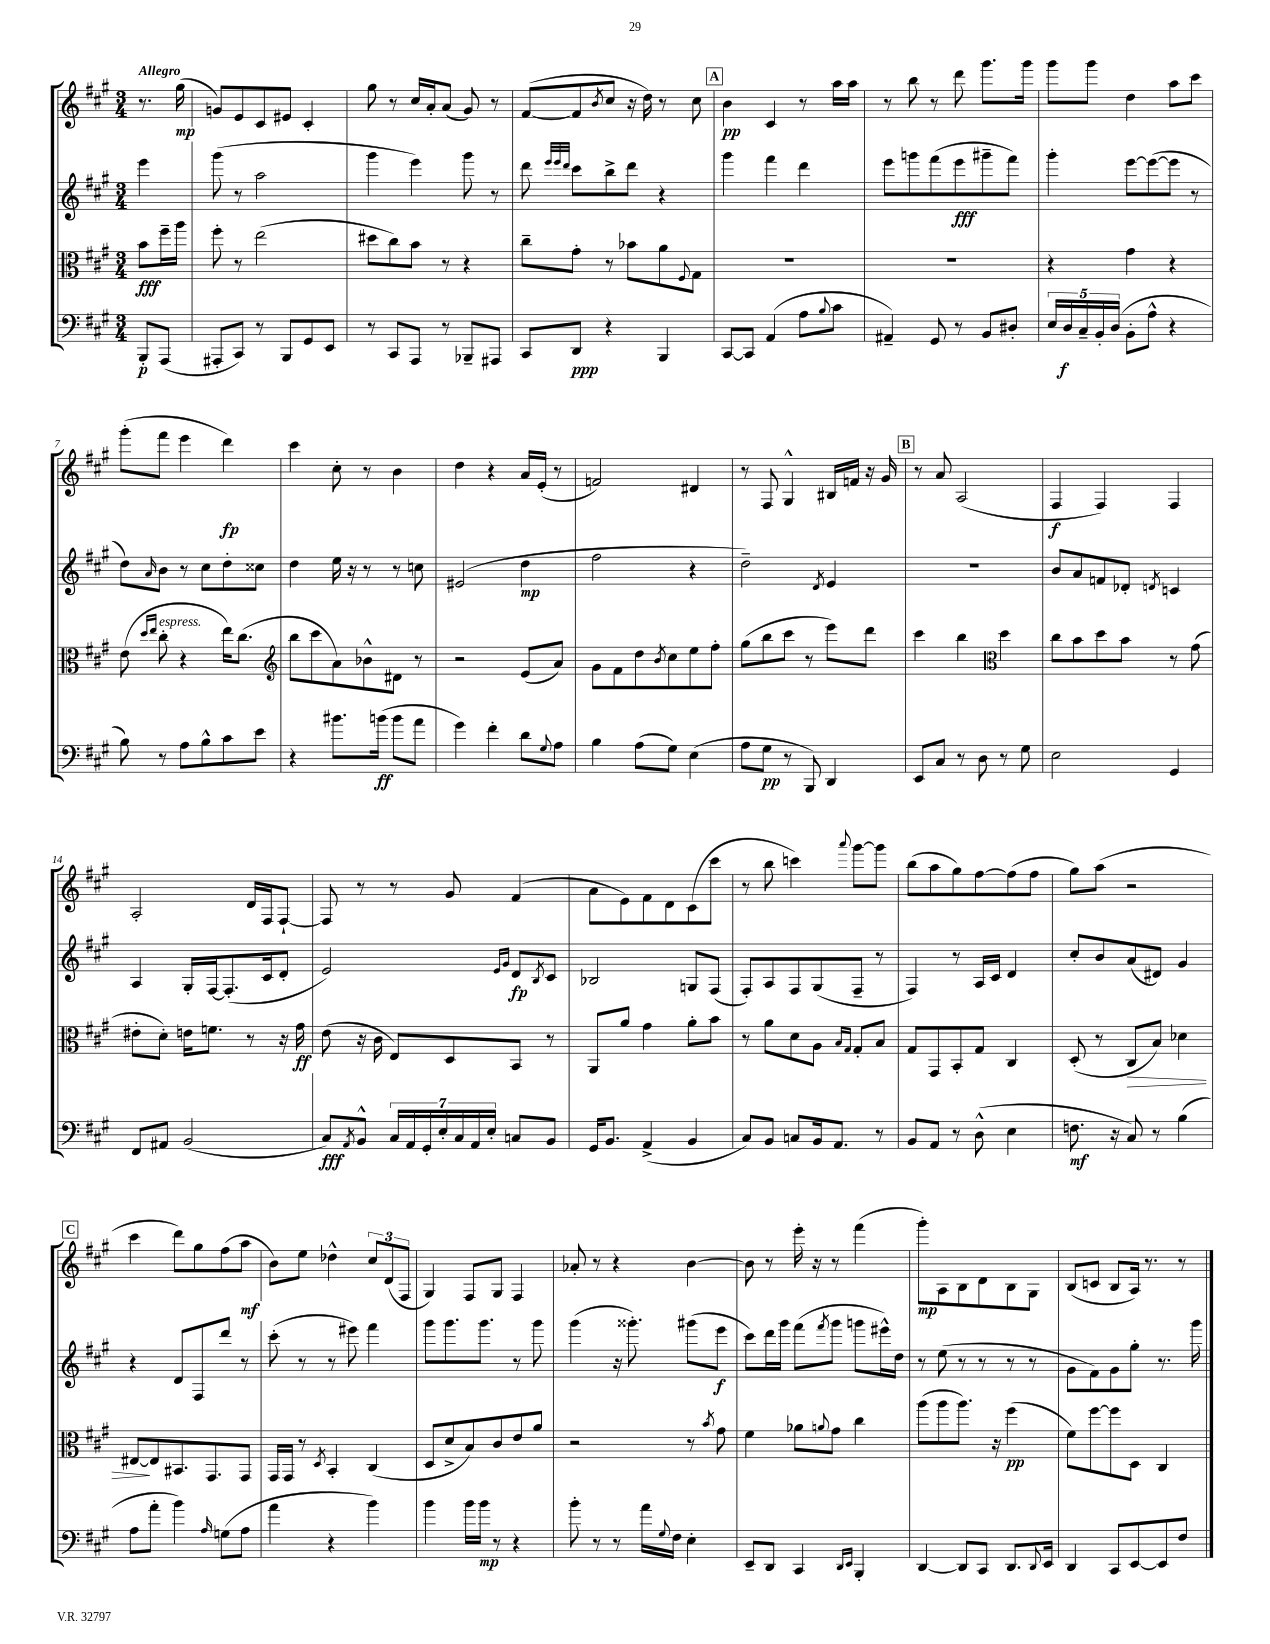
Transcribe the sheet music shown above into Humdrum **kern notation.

**kern	**kern	**kern	**kern
*staff4	*staff3	*staff2	*staff1
*clefF4	*clefC3	*clefG2	*clefG2
*k[f#c#g#]	*k[f#c#g#]	*k[f#c#g#]	*k[f#c#g#]
*M3/4	*M3/4	*M3/4	*M3/4
8BBB'	8b	4eee	8.r
(8AAA	16ff#~	.	.
.	16aa	.	(16gg#
=	=	=	=
8AAA#'	8ff#'	(8ggg#	8g)
8CC#)	8r	8r	8e
8r	(2ee	2aa	8c#
8BBB	.	.	8e#
8GG#	.	.	4c#'
8EE	.	.	.
=	=	=	=
8r	8dd#	4ggg#	8gg#
8CC#	8cc#)	.	8r
8AAA	8b	4eee)	16cc#
.	.	.	16a'
8r	8r	.	(8a
8BBB-~	4r	8ggg#	8g#)
8AAA#	.	8r	8r
=	=	=	=
8CC#	8cc#~	8ddd	([8f#
.	.	32qqeee	.
.	.	32qqeee	.
.	.	32qqddd	.
8DD	8g#'	8ccc#	8f#]
.	.	.	8qb
4r	8r	8bb^	8cc#
.	8b-	8ddd	16r
.	.	.	16dd)
4BBB	8a	4r	8r
.	8qqF#	.	.
.	8G#	.	8cc#
=	=	=	=
[8CC#	2.r	4ggg#	4b
8CC#]	.	.	.
(4AA	.	4fff#	4c#
8A	.	4ddd	8r
8qqB	.	.	.
8c#	.	.	16aa
.	.	.	16aa
=	=	=	=
4AA#~)	2.r	8eee	8r
.	.	8ggg	8bb
8GG#	.	(8fff#	8r
8r	.	8eee	8ddd
8BB	.	8ggg#~	8.ggg#
8D#'	.	8fff#)	.
.	.	.	16ggg#
=	=	=	=
20E	4r	4ggg#'	8ggg#
20D	.	.	.
20C#~	.	.	.
.	.	.	8ggg#
20BB'	.	.	.
(20D	.	.	.
8BB'	4g#	[8eee	4dd
8A^^	.	(8eee_	.
4r	4r	8eee]	8aa
.	.	8r	8ccc#
=	=	=	=
8B)	(8e	8dd)	(8ggg#'
.	16qqdd	.	.
.	16qqee	16qqa	.
8r	8cc#'	8b	8fff#
8A	4r	8r	4eee
8B^^	.	8cc#	.
8c#	16ee)	8dd'	4ddd)
.	(8.cc#	.	.
8e	.	8cc##	.
=	=	=	=
*	*clefG2	*	*
4r	8bb	4dd	4ccc#
.	8ccc#	.	.
8.b#	8a)	16ee	8cc#'
.	.	16r	.
.	8b-^^	8r	8r
(16b	.	.	.
8b	8d#	8r	4b
8a	8r	8cc	.
=	=	=	=
4g#)	2r	(2e#	4dd
4f#'	.	.	4r
8d	(8e	4dd	16a
.	.	.	(16e'
8qqG#	.	.	.
8A	8a)	.	8r
=	=	=	=
4B	8g#	2ff#	2f)
.	8f#	.	.
(8A	8dd	.	.
.	8qb	.	.
8G#)	8cc#	.	.
(4E	8ee	4r	4d#
.	8ff#'	.	.
=	=	=	=
8A	(8gg#	2dd~)	8r
8G#	8bb	.	8F#
8r	8ccc#	.	4G#^^
8BBB)	8r	.	.
.	.	8qd	.
4DD	8eee)	4e	16B#
.	.	.	16f
.	8ddd	.	16r
.	.	.	16g#
=	=	=	=
8EE	4ccc#	2.r	8r
8C#	.	.	8a
8r	4bb	.	(2A
8D	.	.	.
*	*clefC3	*	*
8r	4dd	.	.
8G#	.	.	.
=	=	=	=
2E	8cc#	8b	4F#
.	8b	8a	.
.	8dd	8f	4F#)
.	8b	8d-'	.
.	.	8qd	.
4GG#	8r	4c	4F#
.	(8g#	.	.
=	=	=	=
8FF#	8e#'	4A	2A'
8AA#	8d')	.	.
(2BB	16e	16G#'	.
.	8.f	[16F#	.
.	.	(8.F#']	.
.	8r	.	16d
.	.	16c#	16F#
.	16r	8d'	[8F#`
.	16g#	.	.
=	=	=	=
8C#)	(8e	2e)	8F#]
8qAA	.	.	.
8BB^^	16r	.	8r
.	16c#	.	.
28C#	8E)	.	8r
28AA	.	.	.
28GG#'	.	.	.
28E'	.	.	.
.	8D	.	8g#
28C#	.	.	.
28AA	.	.	.
28E'	.	.	.
.	.	16qqe	.
.	.	16qqg#	.
8C	8BB	8d	(4f#
.	.	8qB	.
8BB	8r	8c#	.
=	=	=	=
16GG#	8AA	2B-	8a
8.BB	.	.	.
.	8a	.	8e)
(4AA^	4g#	.	8f#
.	.	.	8d
4BB	8a'	8G	(8c#
.	8b	(8F#	8ccc#
=	=	=	=
8C#)	8r	8F#')	8r
8BB	8a	8A	8bb
8C	8d	8F#	4ccc)
16BB	8A	(8G#	.
8.AA	.	.	.
.	16qqB	.	.
.	16qqG#	.	8qqaaa
.	8G#'	8F#~	[8ggg#
8r	8B	8r	8ggg#]
=	=	=	=
8BB	8G#	4F#)	(8bb
8AA	8GG#	.	8aa
8r	8BB'	8r	8gg#)
(8D^^	8G#	16A	[8ff#
.	.	16c#	.
4E	4C#	4d	(8ff#]
.	.	.	8ff#
=	=	=	=
8.F	(8D'	8cc#'	8gg#)
.	8r	8b	(8aa
16r	.	.	.
8C#)	8C#	(8a	2r
8r	8B)	8d#)	.
(4B	4d-	4g#	.
=	=	=	=
8A	[8E#	4r	4ccc#
8a'	8E#]	.	.
4b)	8.BB#	8d	8ddd)
.	.	8F#	8gg#
.	8.GG#	.	.
16qqA	.	.	.
(8G	.	8ddd	(8ff#
8A	8GG#	8r	8aa
=	=	=	=
4a	16GG#	(8ccc#'	8b)
.	16GG#	.	.
.	8r	8r	8ee
.	8qD	.	.
4r	4BB'	8r	4dd-^^
.	.	8eee#)	.
4b)	(4C#	4fff#	12cc#
.	.	.	(12d
.	.	.	12F#
=	=	=	=
4b	8D	8ggg#	4G#)
.	8d^	8.ggg#	.
16b	8B)	.	8F#
16b	.	8.ggg#	.
8r	8c#	.	8G#
4r	8e	8r	4F#
.	8a	8ggg#	.
=	=	=	=
8b'	2r	(4ggg#	8a-'
8r	.	.	8r
8r	.	16r	4r
.	.	8.ggg##')	.
16a	.	.	.
8qqG#	.	.	.
16F#	.	.	.
4E'	8r	(8ggg#	[4b
.	8qb	.	.
.	8g#	8eee	.
=	=	=	=
8EE~	4f#	8ccc#)	8b]
8DD	.	16ddd	8r
.	.	16ggg#	.
4CC#	8a-	(8fff#	16eee'
.	.	.	16r
.	8qqa	8qfff#	.
.	8g#	8ggg#	8r
16qqDD	.	.	.
16qqEE	.	.	.
4BBB'	4cc#	8ggg	(4fff#
.	.	16eee#^^)	.
.	.	16dd	.
=	=	=	=
[4DD	(8aa	8r	8ggg#')
.	8aa	(8ee	8A
8DD]	8.aa)	8r	8B
8CC#	.	8r	8d
.	16r	.	.
8.DD	(4ff#	8r	8B
.	.	8r	8G#
8qqDD	.	.	.
16EE	.	.	.
=	=	=	=
4DD	8f#)	8g#	(8B
.	[8ff#	8f#)	8c
8CC#	8ff#]	8g#	8B
[8EE	8D	8gg#'	16A)
.	.	.	8.r
8EE]	4C#	8.r	.
8F#	.	.	8r
.	.	16ggg#	.
==	==	==	==
*-	*-	*-	*-
